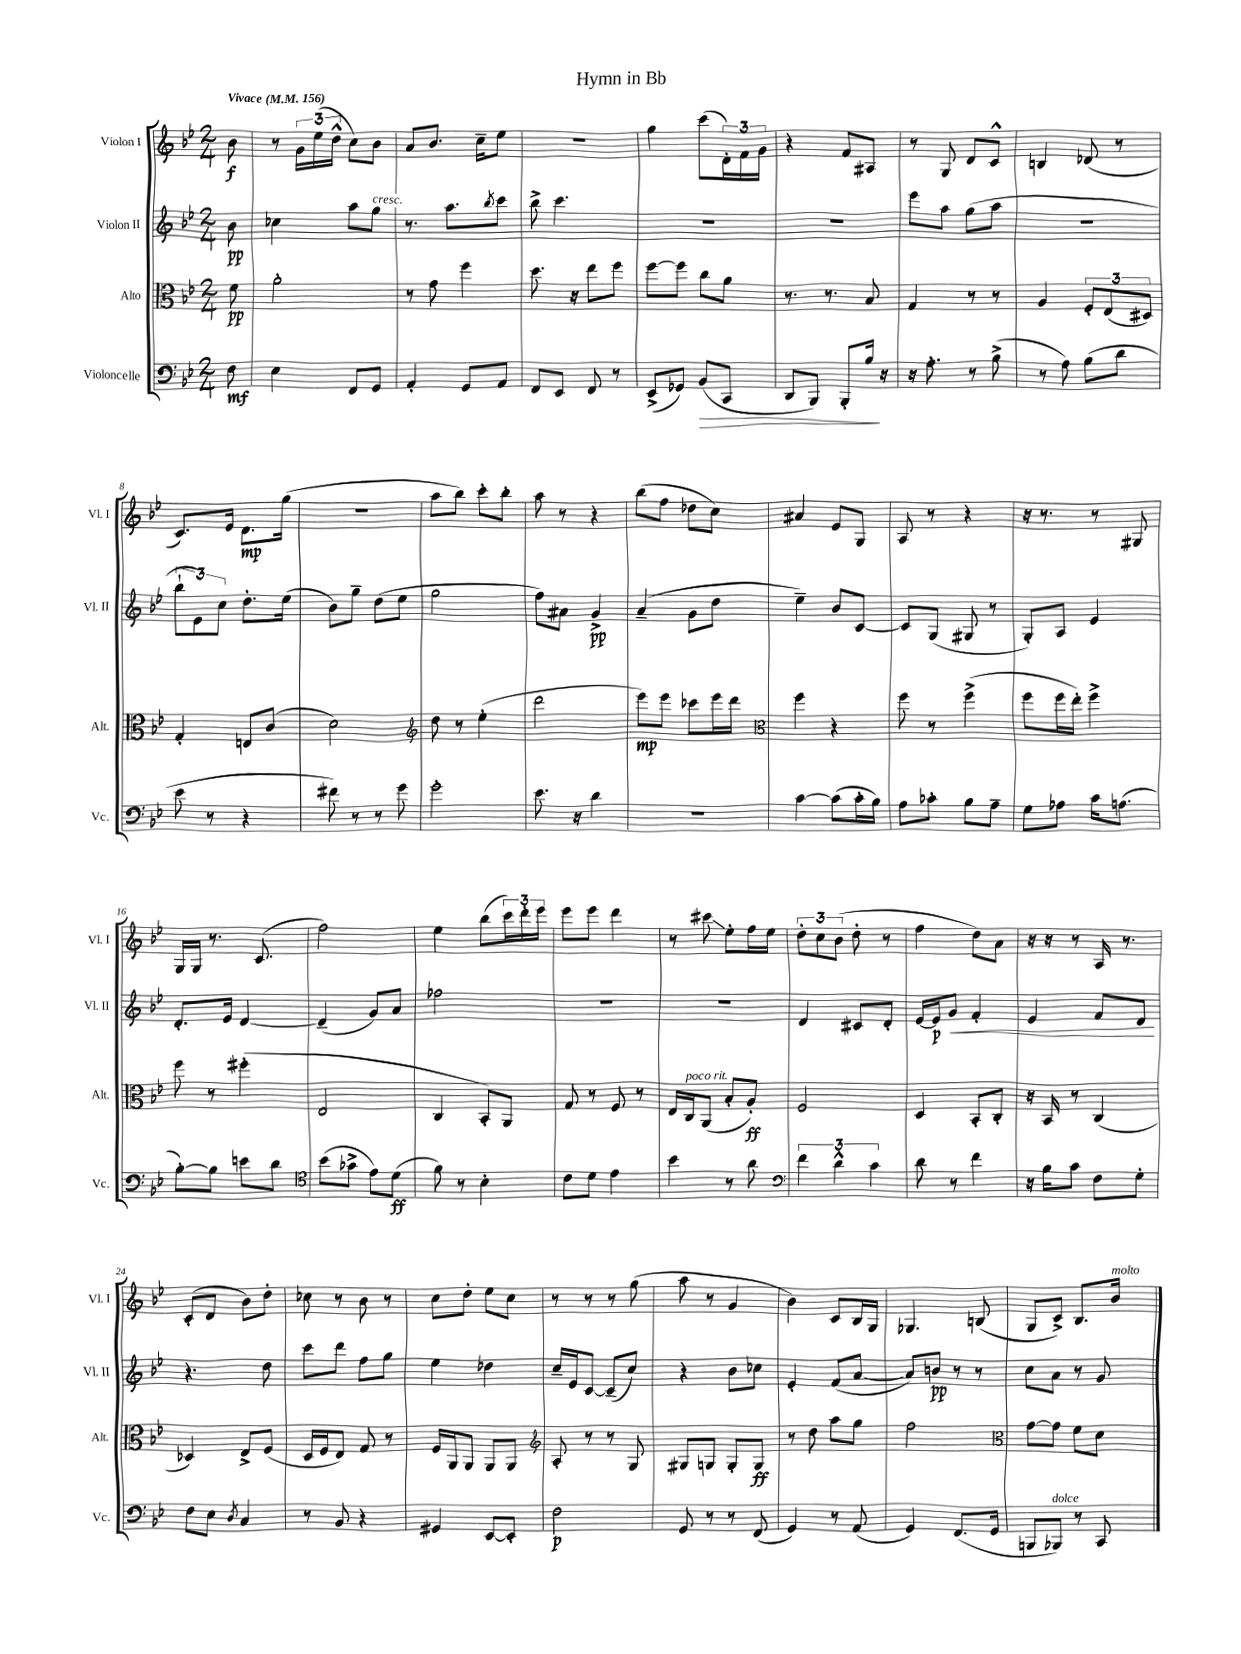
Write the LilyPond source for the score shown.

\header { title = "Hymn in Bb" }
<<
\new StaffGroup <<
\new Staff = "s0" \with { instrumentName = "Violon I" shortInstrumentName = "Vl. I" } {
    \clef treble \key bes \major \numericTimeSignature \time 2/4 \partial 8 \tempo "Vivace" 4 = 156
    bes'8\f |
    r8 \tuplet 3/2 { g'16 ees''16( d''16-^ } c''8) bes'8 |
    a'8 bes'8. c''16-- ees''8 |
    r2 |
    g''4 c'''8( \tuplet 3/2 { d'16-.) f'16 g'16 } |
    r4 f'8 ais8 |
    r8 g8 d'8 c'8-^ |
    b4 des'8( r8 |
    c'8.) ees'16 d'8.\mp g''16( |
    R2 |
    a''8 bes''8) c'''8-. bes''8-. |
    a''8 r8 r4 |
    bes''8( f''8 des''8 c''8) |
    ais'4 ees'8 g8 |
    a8 r8 r4 |
    r16 r8. r8 gis8 |
    g16 g16 r8. c'8.( |
    f''2) |
    ees''4 bes''8( \tuplet 3/2 { c'''16) d'''16-. ees'''16 } |
    ees'''8 ees'''8 d'''4 |
    r8 cis'''8\glissando ees''8-. f''16 ees''16 |
    \tuplet 3/2 { d''8-. c''8 bes'8( } d''8-. r8 |
    f''4 d''8) a'8 |
    r16 r16 r8 a16 r8. |
    c'8-.( d'8 bes'8) d''8-. |
    ces''8 r8 bes'8 r8 |
    c''8 d''8-. ees''8 c''8 |
    r8 r8 r8 g''8( |
    a''8 r8 g'4 |
    bes'4) c'8 bes16 g16 |
    ges4. b8( |
    g8 c'8->) bes8. bes'16^\markup { \italic "molto" } \bar "|." |
}
\new Staff = "s1" \with { instrumentName = "Violon II" shortInstrumentName = "Vl. II" } {
    \clef treble \key bes \major \numericTimeSignature \time 2/4 \partial 8
    bes'8\pp |
    ces''4 a''8 g''8^\markup { \italic "cresc." } |
    r8. a''8. \acciaccatura { bes''8 } c'''8 |
    bes''8-> c'''4. |
    R2 |
    R2 |
    ees'''8 a''8 g''8( a''8 |
    R2 |
    \tuplet 3/2 { bes''8-! ees'8) c''8 } d''8.-. ees''16( |
    bes'8) g''8-- d''8( ees''8 |
    g''2 |
    f''8) ais'8 g'4->\pp |
    a'4--( g'8 d''8 |
    ees''4--) bes'8 c'8~ |
    c'8 g8( gis8 r8 |
    g8-.) a8 ees'4 |
    d'8.-. ees'16 d'4~ |
    d'4--( g'8) a'8 |
    fes''2 |
    R2 |
    R2 |
    d'4 cis'8 d'8-. |
    ees'16~ ees'16\p g'8\< f'4-. |
    ees'4 f'8 d'8\! |
    r4. d''8 |
    c'''8 d'''8 f''8 g''8 |
    ees''4 des''4 |
    c''16-- ees'16 c'8~ c'8--( c''8) |
    r4 bes'8 ces''8 |
    ees'4-. f'8( a'8~ |
    a'8) b'8\pp r8 r8 |
    c''8 a'8 r8 g'8 \bar "|." |
}
\new Staff = "s2" \with { instrumentName = "Alto" shortInstrumentName = "Alt." } {
    \clef alto \key bes \major \numericTimeSignature \time 2/4 \partial 8
    f'8\pp |
    a'2-. |
    r8 g'8 f''4 |
    d''8. r16 ees''8 f''8 |
    f''8~ f''8 c''8 a'8 |
    r8. r8. bes8 |
    g4 r8 r8 |
    a4 \tuplet 3/2 { f8-. ees8( dis8) } |
    g4-. e8 c'8( |
    d'2) |
    \clef treble d''8 r8 ees''4-.( |
    d'''2 |
    ees'''8\mp) ees'''8 ces'''8 ees'''16 d'''16 |
    \clef alto f''4 r4 |
    f''8 r8 f''4->( |
    f''8 f''16 ees''16-.) f''4-> |
    f''8 r8 fis''4-.( |
    ees2 |
    c4 bes,8-.) a,8 |
    g8 r8 f8 r8 |
    ees16 c16^\markup { \italic "poco rit." } a,8( bes8-. a8-.\ff) |
    f2 |
    d4 bes,8-. c8-. |
    r16 bes,16 r8 c4( |
    des4) ees8-> f8( |
    d16 f16 ees8) g8 r8 |
    f16 a,16 a,8 a,8 a,8 |
    \clef treble a8-. r8 r8 g8 |
    gis8 g8 g8-. g8\ff |
    r8 d''8 a''8 g''8 |
    f''2 |
    \clef alto g'8~ g'8 f'8 d'8 \bar "|." |
}
\new Staff = "s3" \with { instrumentName = "Violoncelle" shortInstrumentName = "Vc." } {
    \clef bass \key bes \major \numericTimeSignature \time 2/4 \partial 8
    f8\mf |
    ees4 f,8 g,8 |
    a,4-. g,8 a,8 |
    f,8 ees,8 f,8 r8 |
    ees,8->( ges,8) bes,8\>( c,8 |
    d,8 bes,,8) bes,,8-. bes16\! r16 |
    r16 a8.-. r8 bes8->( |
    r8 a8) bes8( d'8 |
    ees'8 r8 r4 |
    fis'8) r8 r8 g'8 |
    g'2-. |
    ees'8. r16 d'4 |
    R2 |
    c'4~ c'8( c'16-. bes16) |
    a8 ces'8-. bes8 a8-- |
    g8 aes8 c'16 a8.( |
    bes8~-.) bes8 e'8 d'8 |
    \clef tenor bes'8( ges'8-> ees'8) d'8\ff( |
    f'8) r8 bes4-. |
    c'8 d'8 ees'4 |
    bes'4 r8 a'8 |
    \clef bass \tuplet 3/2 { f'4 d'4-^ c'4 } |
    d'8 r8 f'4 |
    r16 bes16 c'8 f8 g8-. |
    f8 ees8 \acciaccatura { d8 } c4 |
    r8 bes,8 r4 |
    gis,4 ees,8~ ees,8-. |
    f2\p |
    g,8 r8 r8 f,8( |
    g,4) r8 a,8( |
    g,4) f,8.( g,16 |
    b,,8 bes,,8^\markup { \italic "dolce" }) r8 c,8 \bar "|." |
}
>>
>>
